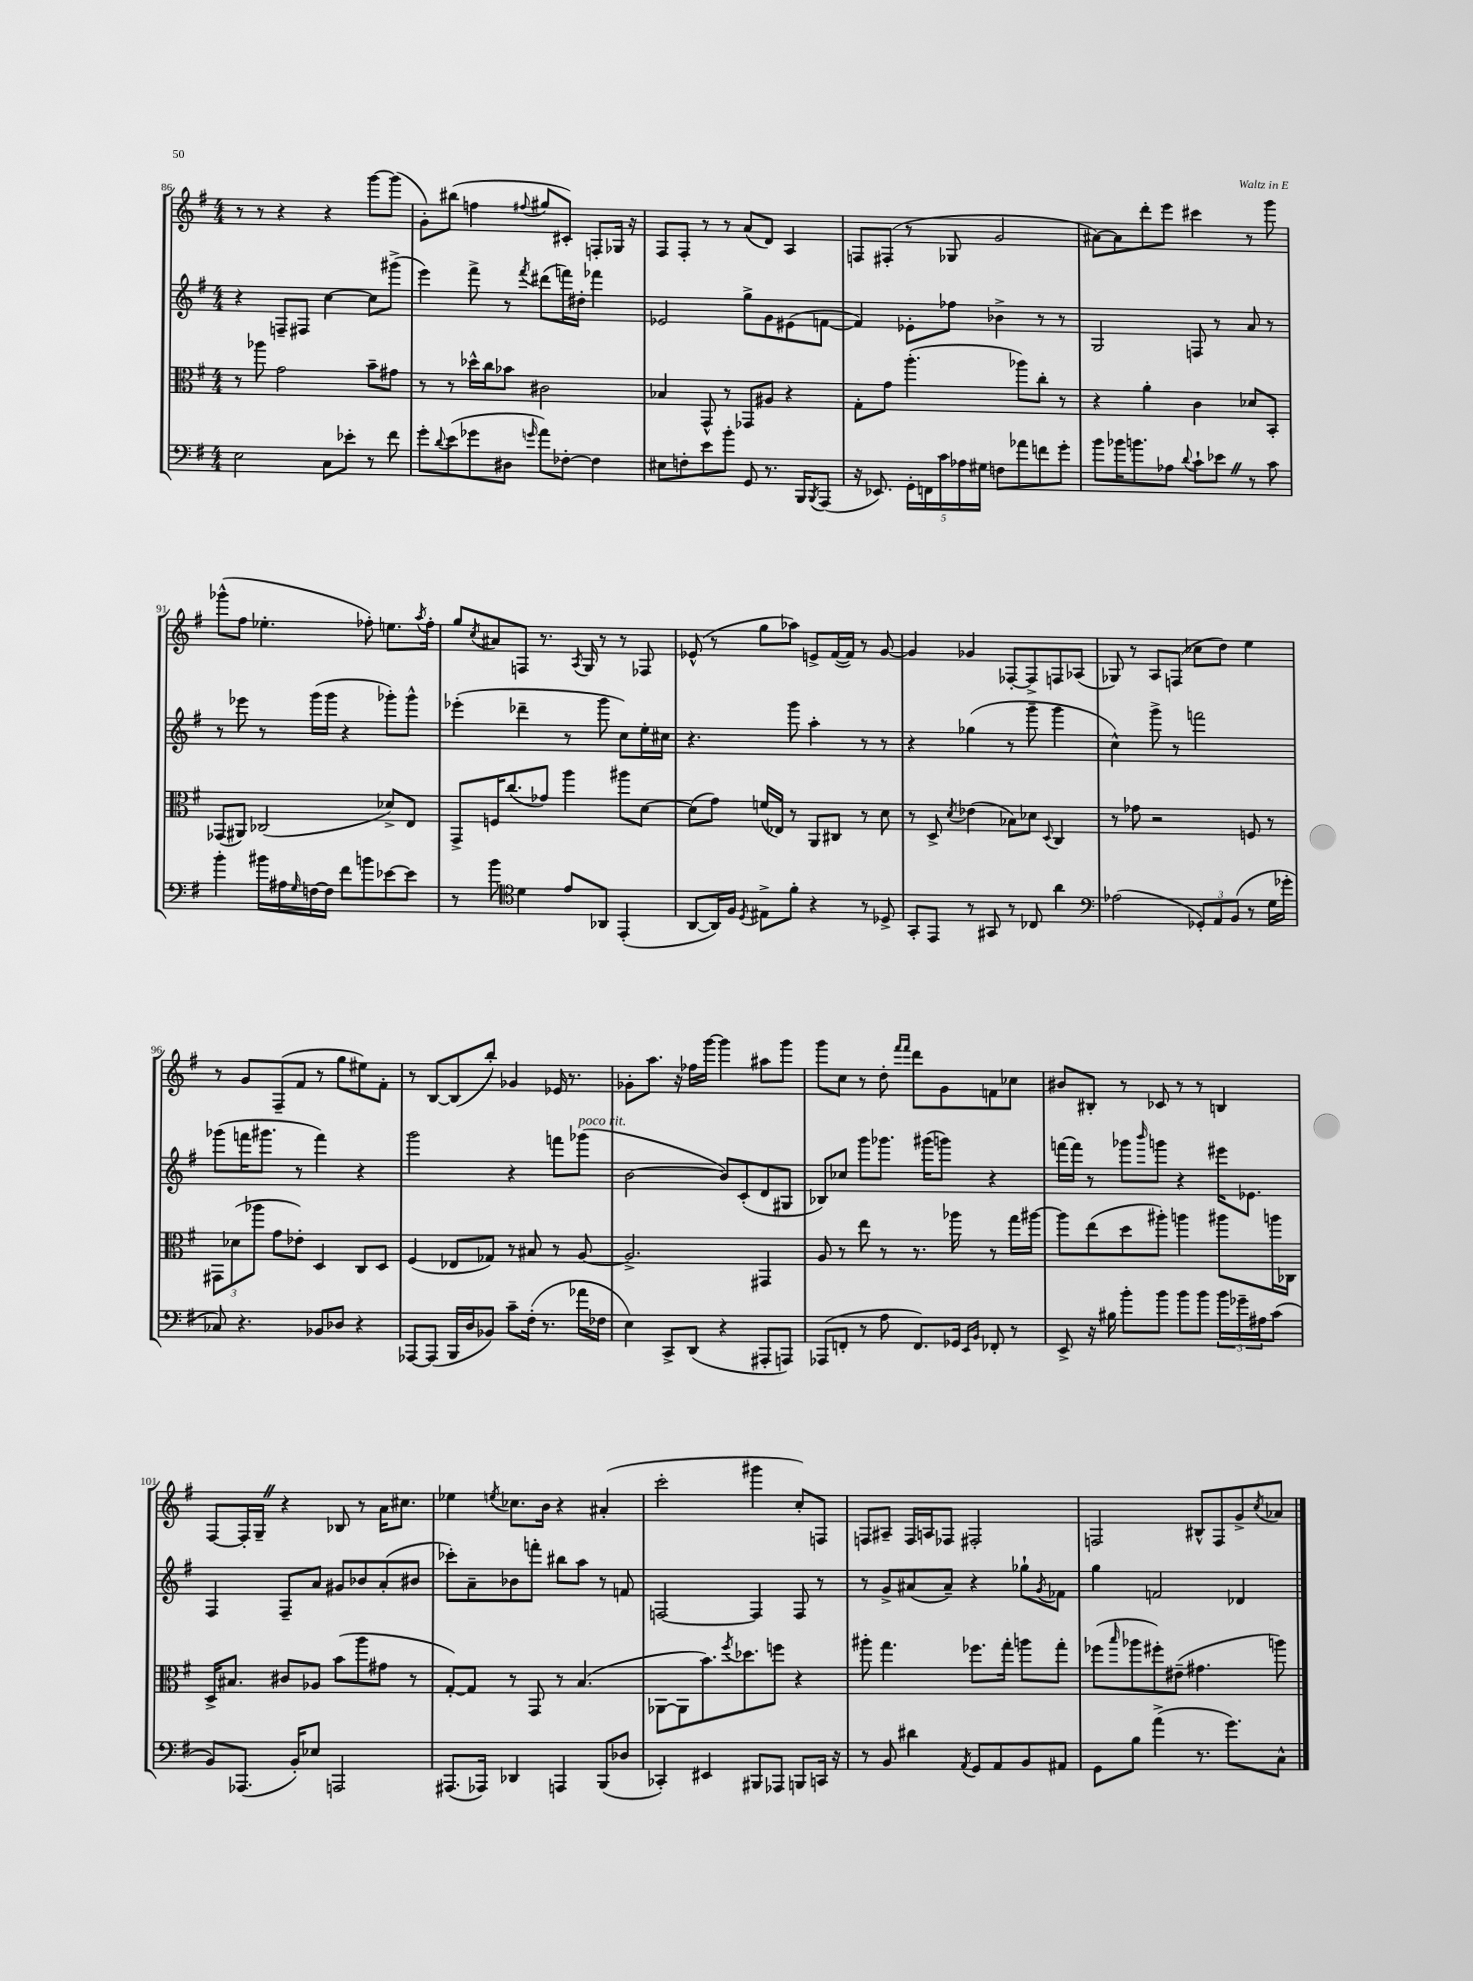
<<
\new StaffGroup <<
\new Staff = "s0" {
    \clef treble \key g \major \numericTimeSignature \time 4/4
    r8 r8 r4 r4 g'''8~ g'''8( |
    g'8-.) bis''8( f''4 \appoggiatura { fis''8 } gis''8 cis'8-.) f8-. ges16 r16 |
    fis8 fis8-. r8 r8 a'8( d'8) a4 |
    f8 fis8-.( r8 ges8 g'2 |
    ais'8~) ais'8 d'''8-. e'''8 cis'''4 r8 g'''8 |
    ges'''8-^( fis''8 ees''4.-. fes''8-.) e''8. \acciaccatura { a''8 } fes''16-. |
    g''8 \acciaccatura { c''8 } ais'8 f8 r8. \acciaccatura { a8 } g16 r8 r8 fes8 |
    ees'8-^( r8 g''8 aes''8) e'8-> fis'16~( fis'16) r8 g'8~ |
    g'4 ges'4 fes8~-. fes8-> f8 aes8( |
    ges8) r8 a8 f8( ces''8 d''8) e''4 |
    r8 g'8 fis8--( fis'8 r8 g''8 eis''8) fis'8-. |
    r8 b8~ b8( b''8-.) ges'4 ees'16 r8. |
    ges'8-. a''8. r16 fes''16 g'''16~ g'''4 ais''8 g'''8 |
    g'''8 c''8 r8 d''8-. \grace { fis'''16 fis'''16 } d'''8 g'8 f'8 ces''8 |
    bis'8 bis8-. r8 ces'8 r8 r8 b4 |
    fis8~ fis16-. g16-- \once \override BreathingSign.text = \markup { \musicglyph "scripts.caesura.straight" } \breathe r4 bes8 r8 a'16 cis''8. |
    ees''4 \acciaccatura { e''8 } ces''8. b'16 r4 ais'4-.( |
    c'''2-. gis'''4 c''8-.) f8 |
    f8 ais8-- f16 a16 fes8 fis2-. |
    f2 bis8-^ f8 g'8-> \acciaccatura { c''8 } aes'8 \bar "|." |
}
\new Staff = "s1" {
    \clef treble \key g \major \numericTimeSignature \time 4/4
    r4 f8-- fis8 c''4~ c''8 gis'''8->( |
    e'''4) fis'''8-> r8 \acciaccatura { fis'''8 } dis'''8( f'''16) dis''16-. fes'''4 |
    ees'2 g''8-> g'8 eis'8( f'8~ |
    f'4) ees'8-. fes''8 bes'4-> r8 r8 |
    g2 f8 r8 a'8 r8 |
    r8 ees'''8 r8 g'''16( g'''16 r4 ges'''8-.) ges'''8-^ |
    ees'''4-.( des'''4-- r8 g'''8 c''8) e''16-. cis''16 |
    r4. g'''8 a''4-. r8 r8 |
    r4 ges''4( r8 g'''8-- g'''4 |
    c''4-^) g'''8-> r8 f'''2 |
    ges'''8( f'''16 gis'''8. r8 f'''4) r4 |
    g'''2 r4 f'''8 ges'''8^\markup { \italic "poco rit." }( |
    b'2~ b'8) c'8-.( d'8 gis8 |
    bes8) ces''8 g'''8 ges'''8. gis'''16( g'''8) r4 |
    f'''16~ f'''16 r8 ges'''8 \grace { b'''16 } g'''8 r4 eis'''16 ees'8. |
    fis4 fis8-- a'8 gis'8 bes'8 a'8-.( bis'8 |
    ces'''8-.) a'8-- bes'8 f'''8-. bis''8 a''8 r8 f'8 |
    f2~ f4 f8 r8 |
    r8 g'8-> ais'8( ais'8--) r4 ges''8-! \acciaccatura { g'8 } fes'8 |
    g''4 f'2 des'4 \bar "|." |
}
\new Staff = "s2" {
    \clef alto \key g \major \numericTimeSignature \time 4/4
    r8 aes''8 g'2 b'8-- gis'8 |
    r8 r8 des''16-^ c''16 bes'8 cis'2 |
    bes4 g,8-^ r8 ges,8 ais8 r4 |
    g8-. g'8 a''4.-.( aes''8) c''8-. r8 |
    r4 a'4-. c'4 des'8 b,8-. |
    ges,8( ais,8) ces2( des'8->) e8 |
    g,8-> f16 c''8.( ges'8) a''4 ais''8 d'8~ |
    d'8( g'8) f'16( ees16) r8 a,8 cis8 r8 d'8 |
    r8 d8-> \acciaccatura { d'8 } ees'4( bes8) des'8 \appoggiatura { d8 } c4 |
    r8 ges'8 r2 f8 r8 |
    \tuplet 3/2 { gis,8 des'8( aes''8 } g'8 ees'8-.) d4 c8 d8 |
    fis4( ees8 ges8) r8 bis8 r8 a8~ |
    a2.-> gis,4 |
    a8 r8 e''8 r8 r8. aes''16 r8 g''16 ais''16~ |
    ais''8 e''8( d''8 ais''8-.) a''4 ais''8 a''16 ces16 |
    d16-> bis8. cis'8 aes8 b'8( a''8 gis'8 r8 |
    g8~-.) g8 r8 g,8 r8 b4.( |
    aes,8~ aes,8 b'8.) \acciaccatura { fis''8 } des''8. f''8 r4 |
    ais''8-. g''4. fes''8. g''16-. a''8 g''8-. |
    fes''8( \grace { b''16 } aes''8 fis''8-.) eis'8--( gis'4. a''8) \bar "|." |
}
\new Staff = "s3" {
    \clef bass \key g \major \numericTimeSignature \time 4/4
    e2 c8 ees'8-. r8 fis'8 |
    g'8-. \appoggiatura { d'8 } e'8( ges'8 dis8 \grace { g'16 } a'8) fes8~-. fes4 |
    eis8 f8-. e'8 b'8-. g,8 r8. b,,16 \acciaccatura { b,,8 } a,,8( |
    r16 ees,8.) \tuplet 5/4 { g,16-. f,16 c'16 aes16 gis16 } f8 aes'8 f'8 g'8-. |
    b'8 bes'16 b'8. aes8 \appoggiatura { d'8 } c'8-! ees'8 \once \override BreathingSign.text = \markup { \musicglyph "scripts.caesura.straight" } \breathe r8 c'8 |
    b'4-. bis'16 ais16 \grace { g16 } f16~ f16 fis'8 b'8 ees'8~ ees'8 |
    r8 b'8 \clef tenor d'4 e'8 aes,8 e,4-.( |
    a,8~ a,16) fis16 \acciaccatura { d8 } eis8-> fis'8-. r4 r8 des8-> |
    g,8-. e,8 r8 gis,8 r8 ces8 a'4 |
    \clef bass aes2( \tuplet 3/2 { ges,8-.) a,8 b,8( } r8 g16 ges'16-. |
    ces8) r4. bes,8 des8 r4 |
    aes,,8~ aes,,8( b,,16 d16 bes,8) c'8-- fis16-.( r8. aes'16 fes16 |
    e4) c,8-> d,8( r4 ais,,8-. a,,8) |
    aes,,8( f,8-. r8 a8 f,8.) ges,16 \grace { e,16 b,16 } fes,8-. r8 |
    e,8-> r16 bis16 b'8-. b'8 b'8 b'8 \tuplet 3/2 { b'16 ges'16-- ais16 } c'8( |
    b,8) aes,,8.( b,16-.) ees8 a,,2 |
    ais,,8.( aes,,16) des,4 a,,4 b,,8( des8 |
    ces,4-.) eis,4 bis,,8 aes,,8 b,,8 c,16 r16 |
    r8 b,8 dis'4 \acciaccatura { a,8 } g,8 a,8 b,8 ais,8 |
    g,8 b8 a'4->( r8. g'8.) c8-^ \bar "|." |
}
>>
>>
\layout { \context { \Score currentBarNumber = #86 } }
